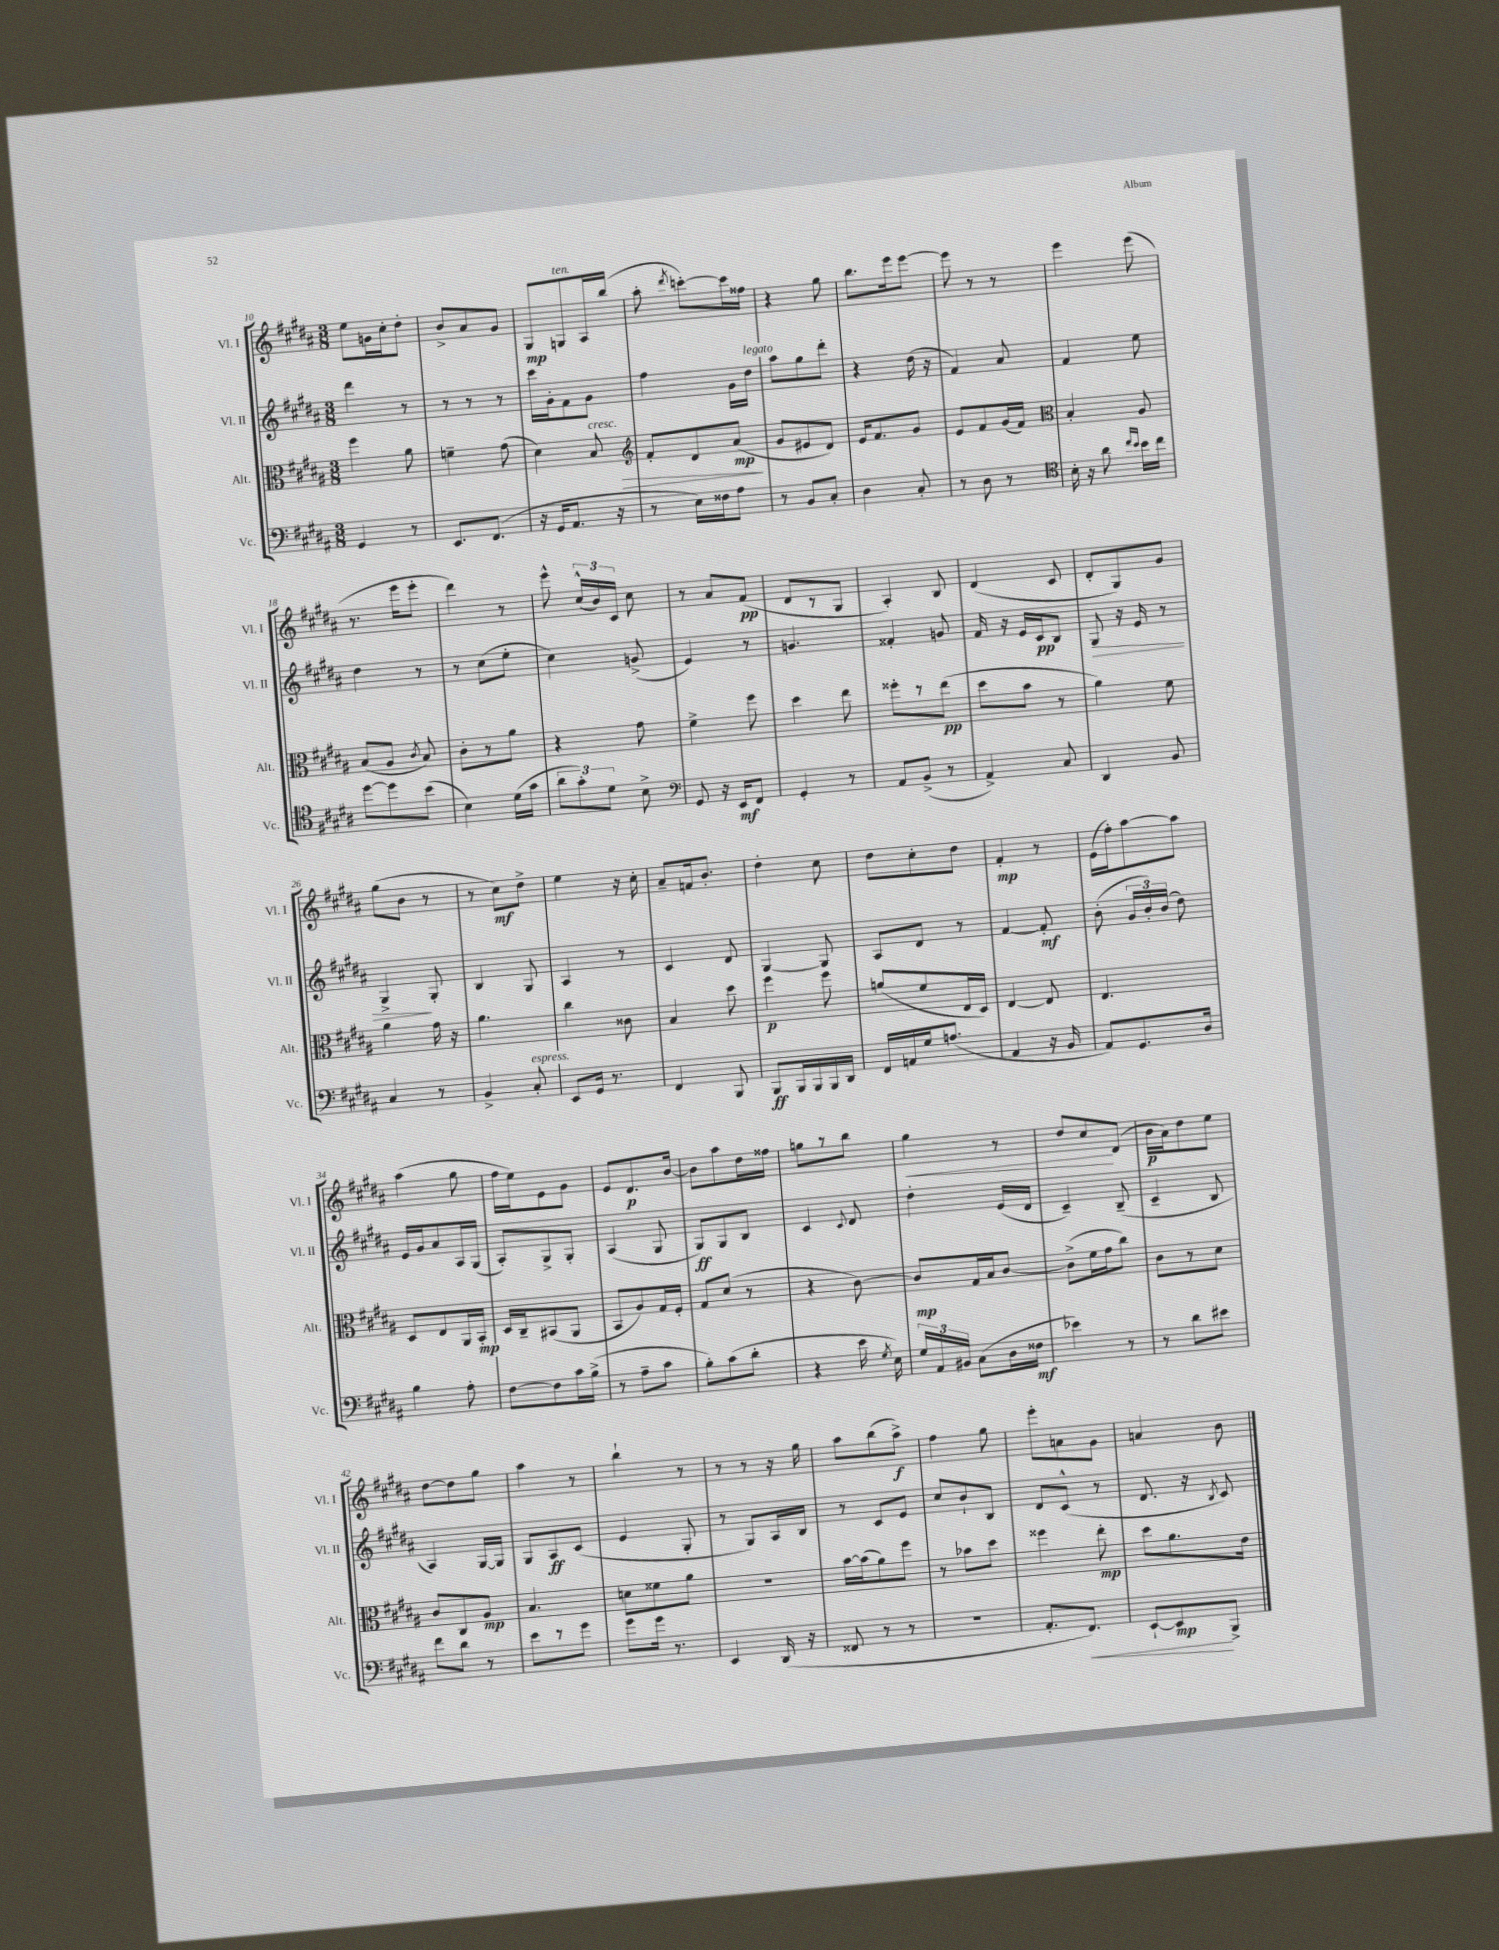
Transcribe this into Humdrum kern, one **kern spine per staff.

**kern	**kern	**kern	**kern
*staff4	*staff3	*staff2	*staff1
*clefF4	*clefC3	*clefG2	*clefG2
*k[f#c#g#d#a#]	*k[f#c#g#d#a#]	*k[f#c#g#d#a#]	*k[f#c#g#d#a#]
*M3/8	*M3/8	*M3/8	*M3/8
4GG#/	4ff#\	4ddd#\	8ee\L
.	.	.	16g\L
.	.	.	16cc#'\J
8r	8a#\	8r	8dd#'\J
=	=	=	=
8.EE/L	4f~\	8r	8b^/L
.	.	8r	8a#/
(8.FF#/J	.	.	.
.	(8g#\	8r	8g#/J
=	=	=	=
16r	4d#\)	16ccc#\LL	8G#/L
16GG#/LK	.	16g#'\J	.
8.AA#/J	.	8f#\	8G/
.	8B/	8g#\J	16A#/L
16r	.	.	(16bb/JJ
=	=	=	=
*	*clefG2	*	*
8r	8f#'/L	4ff#\	8aa#'\
.	.	.	8qddd#/
16E\LL)	8d#/	.	[8ccc'\L)
16F##\J	.	.	.
8A#\J	(8a#/J	16g#\LL	16ccc\]L
.	.	16dd#\JJ	16ff##\JJ
=	=	=	=
8r	8g#/L	8aa#\L	4r
8BB/L	8e#/	8gg#\	.
8C#'/J	8d#/J)	8ddd#'\J	8gg#\
=	=	=	=
4D#\	16e/LK	4r	8.bb\L
.	8.f#/	.	.
.	.	.	16eee\k
8C#'/	8g#/J	(16dd#\	[8eee\J
.	.	16r	.
=	=	=	=
8r	8e/L	4f#/)	8eee\]
8D#\	8f#/	.	8r
8r	(16g#/L	8a#/	8r
.	16f#/JJ)	.	.
=	=	=	=
*clefC4	*clefC3	*	*
16B'\	4B'/	4f#/	4eee\
16r	.	.	.
8a#\	.	.	.
16qqcc#/LL	.	.	.
16qqb/JJ	.	.	.
16b\LL	8A#/	8ee\	(8eee\
16cc#\JJ	.	.	.
=	=	=	=
[8dd#\L	(8B/L	4dd#\	8.r
8dd#\]	8A#/J	.	.
.	.	.	16eee\LK
.	8qc#/	.	.
(8b\J	8B/)	8r	8eee'\J
=	=	=	=
4B\)	8c#'\L	8r	4ddd#\)
.	8r	(8cc#\L	.
(16d#\LL	8a#\J	8ee'\J	8r
16g#\JJ	.	.	.
=	=	=	=
12a#\L	4r	4cc#\)	8eee^^\
12g#'\)	.	.	.
.	.	.	(24cc#^^/LL
12d#\J	.	.	24b/)
.	.	.	24c#/JJ
8B^\	8g#\	(8g^/	8cc#\
=	=	=	=
*clefF4	*	*	*
8GG#/	4f#^\	4e/)	8r
16r	.	.	8a#/L
16EE/LK	.	.	.
8FF#/J	8ff#\	8r	(8f#/J
=	=	=	=
4GG#'/	4dd#\	4.g/	8d#/L
.	.	.	8r
8r	8ee\	.	8G#/J
=	=	=	=
8AA#/L	8ff##'\L	4f##'/	4A#'/)
(8BB^/J	8r	.	.
8r	(8ee\J	8g/	8B/
=	=	=	=
4AA#^/)	8dd#\L	16f#/	(4d#/
.	.	16r	.
.	8b\J	16e/LL	.
.	.	16c#/J	.
8C#/	8r	8B/J	8c#/
=	=	=	=
4DD#/	4a#\)	8G#/	8d#'/L
.	.	16r	8G#/)
.	.	16e/	.
8BB/	8f#\	8r	8g#/J
=	=	=	=
4C#/	4a#\	4G#^/	(8gg#\L
.	.	.	8b\J
8r	16g#\	8G#'/	8r
.	16r	.	.
=	=	=	=
4BB^/	4.a#\	4B/	8r
.	.	.	8cc#\L)
8C#'/	.	8G#/	8dd#^\J
=	=	=	=
8EE/L	4cc#\	4A#/	4ee\
16GG#/Jk	.	.	.
8.r	.	.	.
.	8c##\	8r	16r
.	.	.	16cc#'\
=	=	=	=
4FF#/	4B/	4c#/	8a#~/L
.	.	.	16f/k
.	.	.	8.b'/J
8BBB/	8dd#\	8d#/	.
=	=	=	=
8BBB/L	4ff#\	[4G#/	4dd#'\
16BBB/L	.	.	.
16BBB/	.	.	.
16BBB/	8ff#\	8G#/]	8cc#\
16DD#/JJ	.	.	.
=	=	=	=
16FF#/LL	(8a/L	8A#/L	8dd#\L
16AA/	.	.	.
16G#/J	8f#/	8d#/J	8cc#'\
(8.A/J	.	.	.
.	16E/L	8r	8dd#\J
.	16D#/JJ)	.	.
=	=	=	=
4AA#/	[4E/	[4f#/	4f#'/
16r	8E/]	8f#'/]	8r
16BB/	.	.	.
=	=	=	=
8AA#/L)	4.E/	(8b'\	(16e\LL
.	.	.	16ff#'\J)
8.GG#/	.	24g#/LL	[8aa#\
.	.	24b'/)	.
.	.	(24b/JJ	.
.	.	8dd#\)	8aa#\]J
16D#/Jk	.	.	.
=	=	=	=
4B\	8D#/L	16e/LL	(4aa#\
.	.	16g#/J	.
.	8E/	8a#/	.
8A#'\	16AA#/L	16A#/L	8gg#\
.	16BB'/JJ	(16G#/JJ	.
=	=	=	=
[8F#\L	16D#/LL	8A#'/L)	16ff#\LL
.	16C#~/J	.	16ee\J)
8F#\]	(8BB#/	8G#^/	8e\
16c#\L	8AA#/J	8G#'/J	8g#\J
(16B^\JJ	.	.	.
=	=	=	=
8r	8BB/L	(4A#/	8e/L
8A#~\L	8A#/)	.	8.d#/
8c#\J	16G#/L	8G#/	.
.	16F#'/JJ	.	[16b/Jk
=	=	=	=
8B'\L)	8G#/L	8G#/L)	8b\]L
(8c#\	(8d#/J	8G#/	8aa#\
8d#'\J	8r	8B/J	16dd#\L
.	.	.	16ff##\JJ
=	=	=	=
4r	4r	4c#/	8gg\L
.	.	.	8r
.	.	8qqc#/	.
16e\	[8c#\)	8d#/	8bb\J
8qG#/	.	.	.
16E\)	.	.	.
=	=	=	=
24G#/LL	8c#/]L	4dd#'\	4gg#\
24AA#/	.	.	.
24BB#/JJ	.	.	.
(8C#\L	16G#/L	.	.
.	16B/J	.	.
16D#\L	[8c#/J	(16e/LL	8r
16F##\JJ	.	16d#/JJ	.
=	=	=	=
4e-\)	(8c#^\]L	4c#~/)	8dd#/L
.	16f#\L	.	8cc#/
.	16g#\J	.	.
8r	8cc#\J)	(8B~/	(8d#/J
=	=	=	=
8r	8c#\L	4c#~/	16b\LL
.	.	.	16a#\J)
8d#\L	8r	.	8dd#\
8e#\J	8d#\J	8B/	8ee\J
=	=	=	=
8f#\L	8c#/L	4A#/)	[8dd#\L
8d#\J	8C#/	.	8dd#\]
8r	8A#/J	[16G#/LL	8gg#\J
.	.	16G#/]JJ	.
=	=	=	=
8e\L	4.B/	8G#/L	4aa#\
8r	.	8A#/	.
8g#\J	.	(8c#/J	8r
=	=	=	=
8g#\L	8d\L	4e/	4bb`\
16g#\Jk	8f##\	.	.
8.r	.	.	.
.	8a#\J	8G#'/	8r
=	=	=	=
4EE/	4.r	8r	8r
.	.	8G#/L)	8r
(16DD#/	.	16A#/L	16r
16r	.	16B/JJ	16gg#\
=	=	=	=
8FF##/	[16b\LL	8r	8aa#\L
.	(16b\]J	.	.
8r	8a#\)	8c#/L	(8bb\
8r	8ff#\J	8e/J	8aa#^\J)
=	=	=	=
4.r	8r	8cc#/L	4ff#\
.	8b-\L	8b`/	.
.	8dd#\J	8B/J	8gg#\
=	=	=	=
8.AA#'/L	4ff##\	8d#/L	8eee'\L
.	.	(8c#^^/J	8a\
8.FF#/J)	.	.	.
.	8ee'\	8r	8g#\J
=	=	=	=
[8EE`/L	8dd#\L	8.d#/	4a/
8EE/]	8.a#\	.	.
.	.	16r	.
.	.	8qB/	.
8BBB^/J	.	8c#/)	8b\
.	16e\Jk	.	.
==	==	==	==
*-	*-	*-	*-
